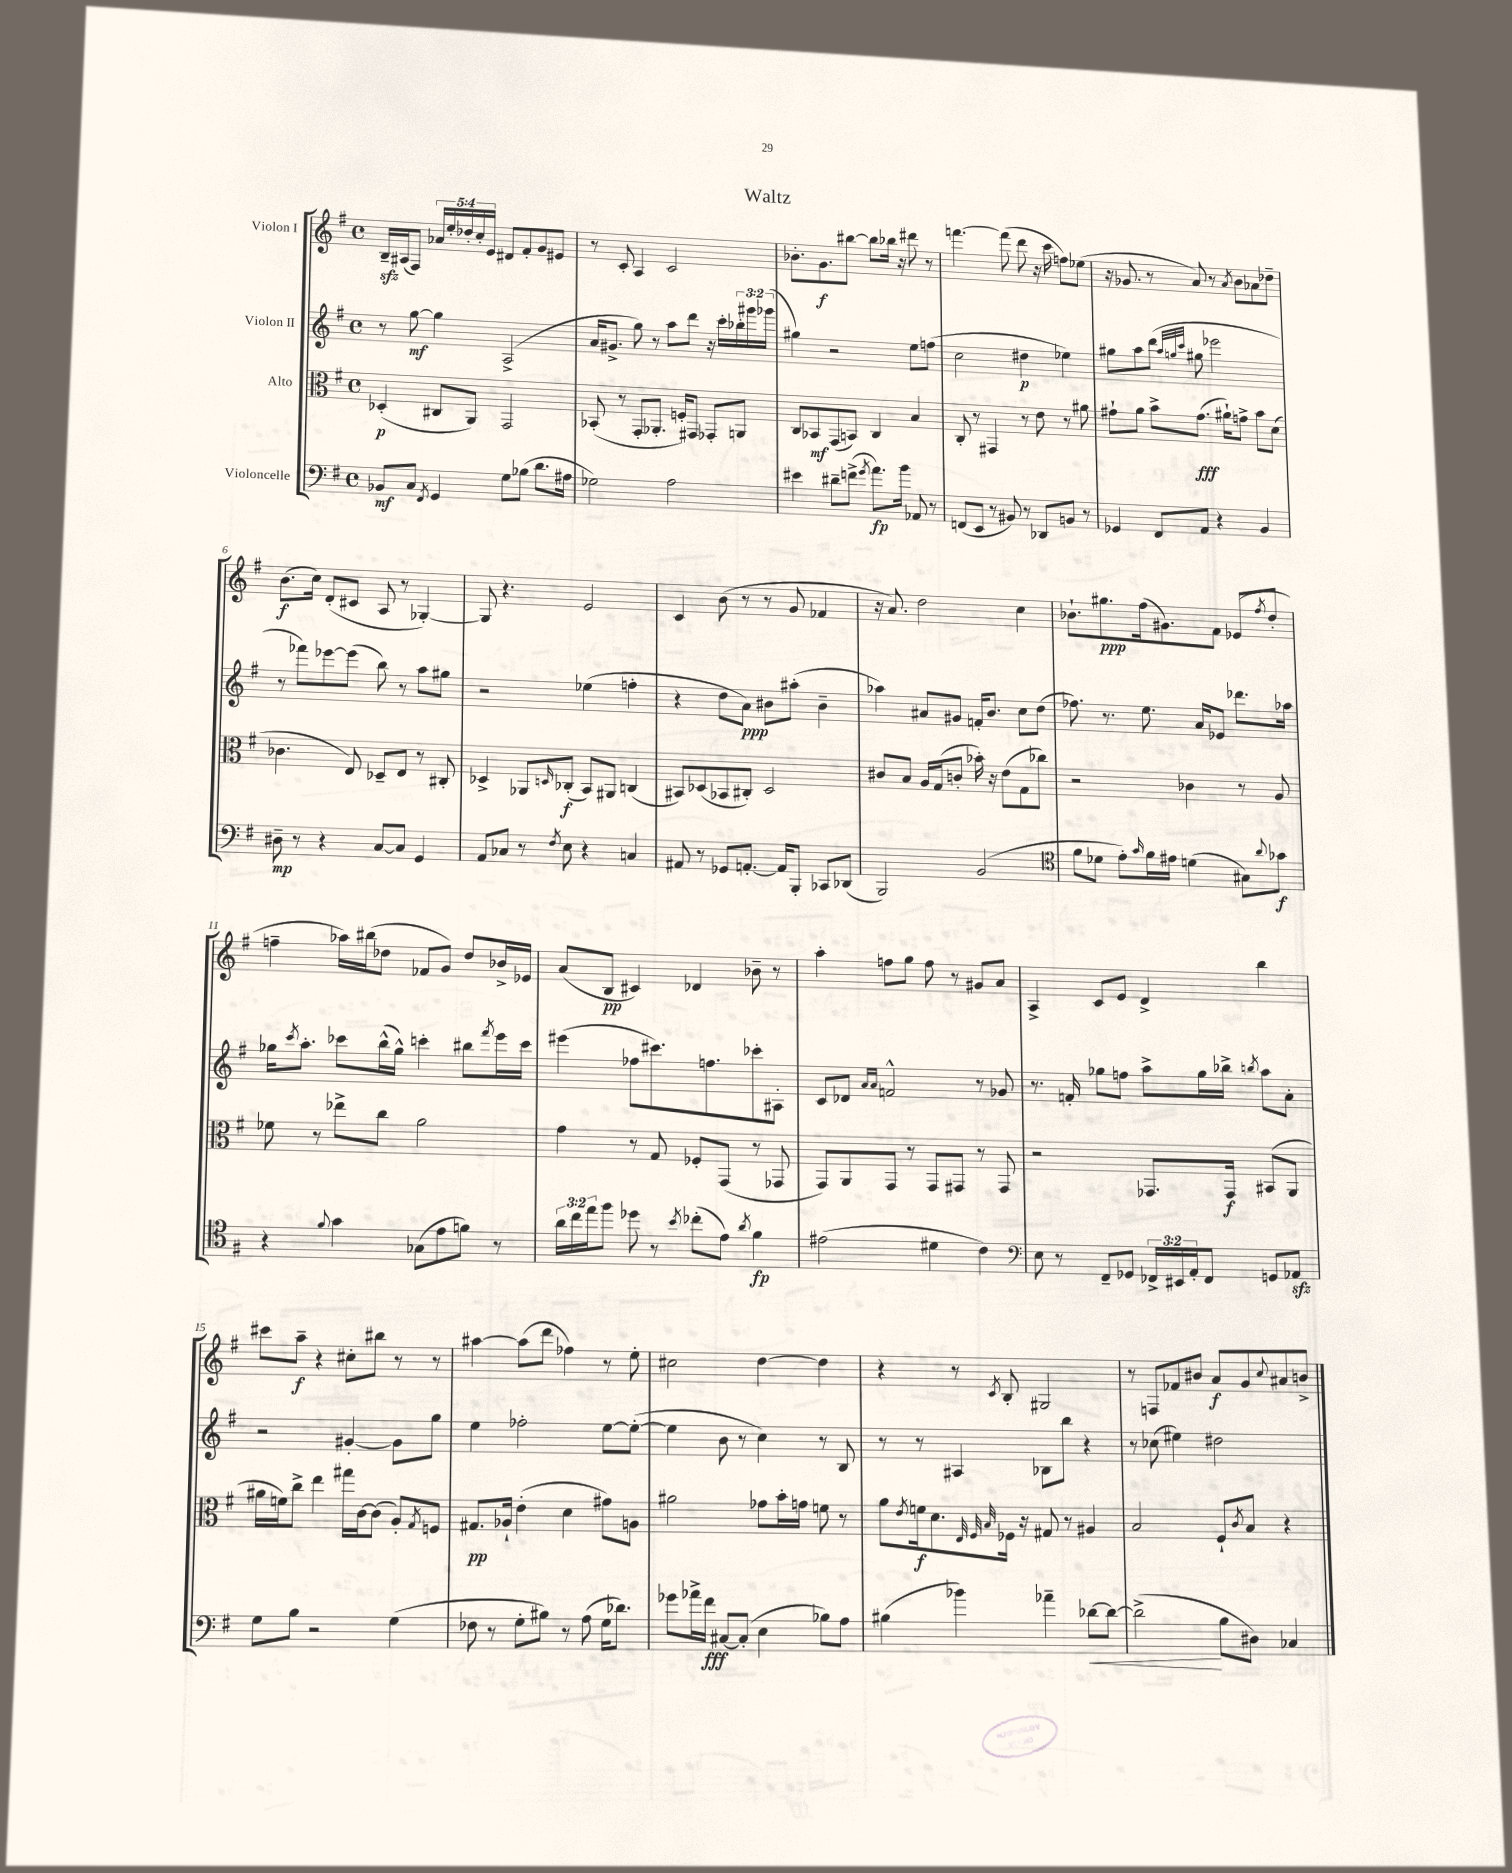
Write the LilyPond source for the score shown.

\header { title = "Waltz" }
<<
\new StaffGroup <<
\new Staff = "s0" \with { instrumentName = "Violon I" } {
    \clef treble \key g \major \defaultTimeSignature \time 4/4 \override Staff.TupletNumber.text = #tuplet-number::calc-fraction-text
    b16--\sfz ais16( fis8) \tuplet 5/4 { aes'16 e''16-. des''16-. c''16-. e'16 } dis'8 fis'8-. g'8 eis'8 |
    r8 c'8-. a4 c'2 |
    bes'8.-. g'8.\f bis''8~ bis''8 bes''16 r16 dis'''8 r8 |
    f'''4.~ f'''8( d'''8 r16 c'''16 f''8) ees''8( |
    r16 ges'8. r8 a'8) r8 \acciaccatura { a'8 } b'8 aes'8 des''8-- |
    b'8.\f( c''16) d'8-.( cis'8 a8 r8 ges4~-.) |
    ges8 r4. e'2 |
    c'4 b'8( r8 r8 g'8 fes'4 |
    r16 a'8.) d''2 c''4 |
    bes'8.-! gis''8.\ppp fis''16( gis'8.) fis'8 ees'8( \acciaccatura { fis''8 } d''8-. |
    f''4-- aes''16) bis''16( des''8 fes'8 g'8) des''8 bes'16-> ees'16 |
    a'8( b8\pp cis'4) des'4 bes'8-- r8 |
    a''4-. f''8 g''8 f''8 r8 gis'8 a'8 |
    a4-> c'8 e'8 d'4-> b''4 |
    cis'''8 a''8--\f r4 cis''8-. bis''8 r8 r8 |
    ais''4~ ais''8( d'''8 fes''4) r8 e''8-. |
    cis''2 d''4~ d''4 |
    r4 r8 \acciaccatura { c'8 } b8-. gis2 |
    r8 f8 fes'8 bis'8 a'8\f g'8 \appoggiatura { c''8 } ais'8 b'8-> \bar "|." |
}
\new Staff = "s1" \with { instrumentName = "Violon II" } {
    \clef treble \key g \major \defaultTimeSignature \time 4/4 \override Staff.TupletNumber.text = #tuplet-number::calc-fraction-text
    r8 g''8~\mf g''4 a2->( |
    a'16 gis'8.-> g''8) r8 a''8 d'''8 r16 c'''16-. \tuplet 3/2 { bes''16-. gis'''16 ges'''16( } |
    gis''4) r2 e''8 f''8( |
    c''2 dis''4\p ees''4) |
    gis''8 a''8 d'''8( \grace { a''32 g''32 c'''32 } gis''8 ees'''2 |
    r8 fes'''8) ees'''8~ ees'''8( b''8) r8 a''8 gis''8 |
    r2 ees''4( f''4-. |
    r4 d''8 a'8\ppp) bis'8 ais''8-.( bis'4-- |
    aes''4) ais'8 gis'8 f'16-. b'8. c''8 d''8( |
    fes''8.) r8. e''8. a'16 ees'8 des'''8. aes''16 |
    ges''16 \acciaccatura { c'''8 } a''8.-. ces'''8 b''16-^( ges''16-^) c'''4-. bis''8 \acciaccatura { fis'''8 } e'''16 c'''16 |
    eis'''4( fes''8 cis'''8.) f''8. ces'''8-. ais8-. |
    c'8 des'8 \grace { a'16 a'16 } f'2-^ r8 ges'8 |
    r8. f'16-. ges''8 f''8 a''8-> ges''16 bes''16-> \acciaccatura { b''8 } a''8 a'8-. |
    r2 gis'4~-. gis'8 g''8 |
    e''4 fes''2-. e''8~ e''8~-.( |
    e''4 b'8 r8 c''4) r8 b8 |
    r8 r8 ais4 bes8 b''8 r4 |
    r8 ces''8( eis''4) dis''2 \bar "|." |
}
\new Staff = "s2" \with { instrumentName = "Alto" } {
    \clef alto \key g \major \defaultTimeSignature \time 4/4
    des4-.\p( cis8 a,8) g,2 |
    bes,8-.( r8 g,8-. aes,8.-. f16-.) gis,8 ges,8-. a,8 |
    c8 bes,8\mf g,8( b,8) c4 b4 |
    c8-. r8 gis,4 r8 e'8 r8 ais'8 |
    gis'8-! a'8 b'8-> gis'8.\fff( ais'16-!) g'8-> b'8 d'8( |
    ces'4. e8) des8-- e8 r8 cis8-. |
    des4-> aes,8 \grace { d16 } ces8-.\f( b,8) ais,8 c4( |
    bis,8) des8( bes,8 cis8-.) des2 |
    cis'8 b8 a16 g16( c'8-. bes'16-.) r16 e'8( g8 ces''8) |
    r2 ces'4 r8 a8 |
    fes'8 r8 ees''8-> c''8 a'2 |
    g'4 r8 g8 fes8-. g,8( r8 ges,8 |
    g,8) a,8 g,8 r8 g,8 gis,8 r8 gis,8 |
    r2 ges,8. ges,16\f bis,8( a,8 |
    ais'16 f'16) c''8-> e''4 gis''16 c'16~ c'8( a8-.) \acciaccatura { g8 } f8 |
    gis8.\pp aes16-! e'4-.( d'4 gis'8) a8 |
    ais'2 ges'8 b'16-. g'16 f'8 r8 |
    a'8 \acciaccatura { e'8 } f'16\f d'8. \grace { e32 fis32 b32 } fes16 r16 gis8 r8 ais4 |
    b2 fis8-! \acciaccatura { c'8 } b8 r4 \bar "|." |
}
\new Staff = "s3" \with { instrumentName = "Violoncelle" } {
    \clef bass \key g \major \defaultTimeSignature \time 4/4 \override Staff.TupletNumber.text = #tuplet-number::calc-fraction-text
    bes,8\mf c8 \acciaccatura { fis,8 } g,4 g8 bes8( d'8. ais16 |
    ges2) a2 |
    eis'4 dis'8-- f'8->( \acciaccatura { g'8 } a'8.\fp) b'16 aes,8 r8 |
    f,8( e,8 r8 bis,8) r8 des,8 b,8 r8 |
    ges,4 fis,8 a,8 r4 b,4 |
    dis8--\mp r8 r4 c8~ c8 g,4 |
    a,8 ces8 r8 \acciaccatura { fis8 } e8 r4 c4 |
    ais,8 r8 ges,8 a,8.~-. a,16 b,,8-. ces,8 des,8( |
    b,,2) b,2( |
    \clef tenor fis'8 des'8 e'8-.) \grace { g'16 } fis'16 eis'16 d'4( gis8) \appoggiatura { a'8 } ges'8\f |
    r4 \appoggiatura { fis'8 } g'4 ges8( e'8 f'8) r8 |
    \tuplet 3/2 { a'16 c''16 e''16 } fis''8 des''8 r8 \acciaccatura { b'8 } ces''8-.( e'8) \acciaccatura { a'8 } fis'4\fp |
    eis'2( dis'4 c'4) |
    \clef bass e8 r8 fis,8-- ges,8 \tuplet 3/2 { fes,16-> eis,16 a,16-. } fes,8 g,8 aes,8\sfz |
    g8 b8 r2 g4( |
    fes8 r8 g8-. bis8) r8 a8( g16 des'8.) |
    ges'8 aes'16-> fis'16\fff cis8~ cis8-.( e4 bes8) a8 |
    bis4( bes'4) aes'4-- des'8~\< des'8~ |
    des'2->\!( b8 dis8) ces4 \bar "|." |
}
>>
>>
